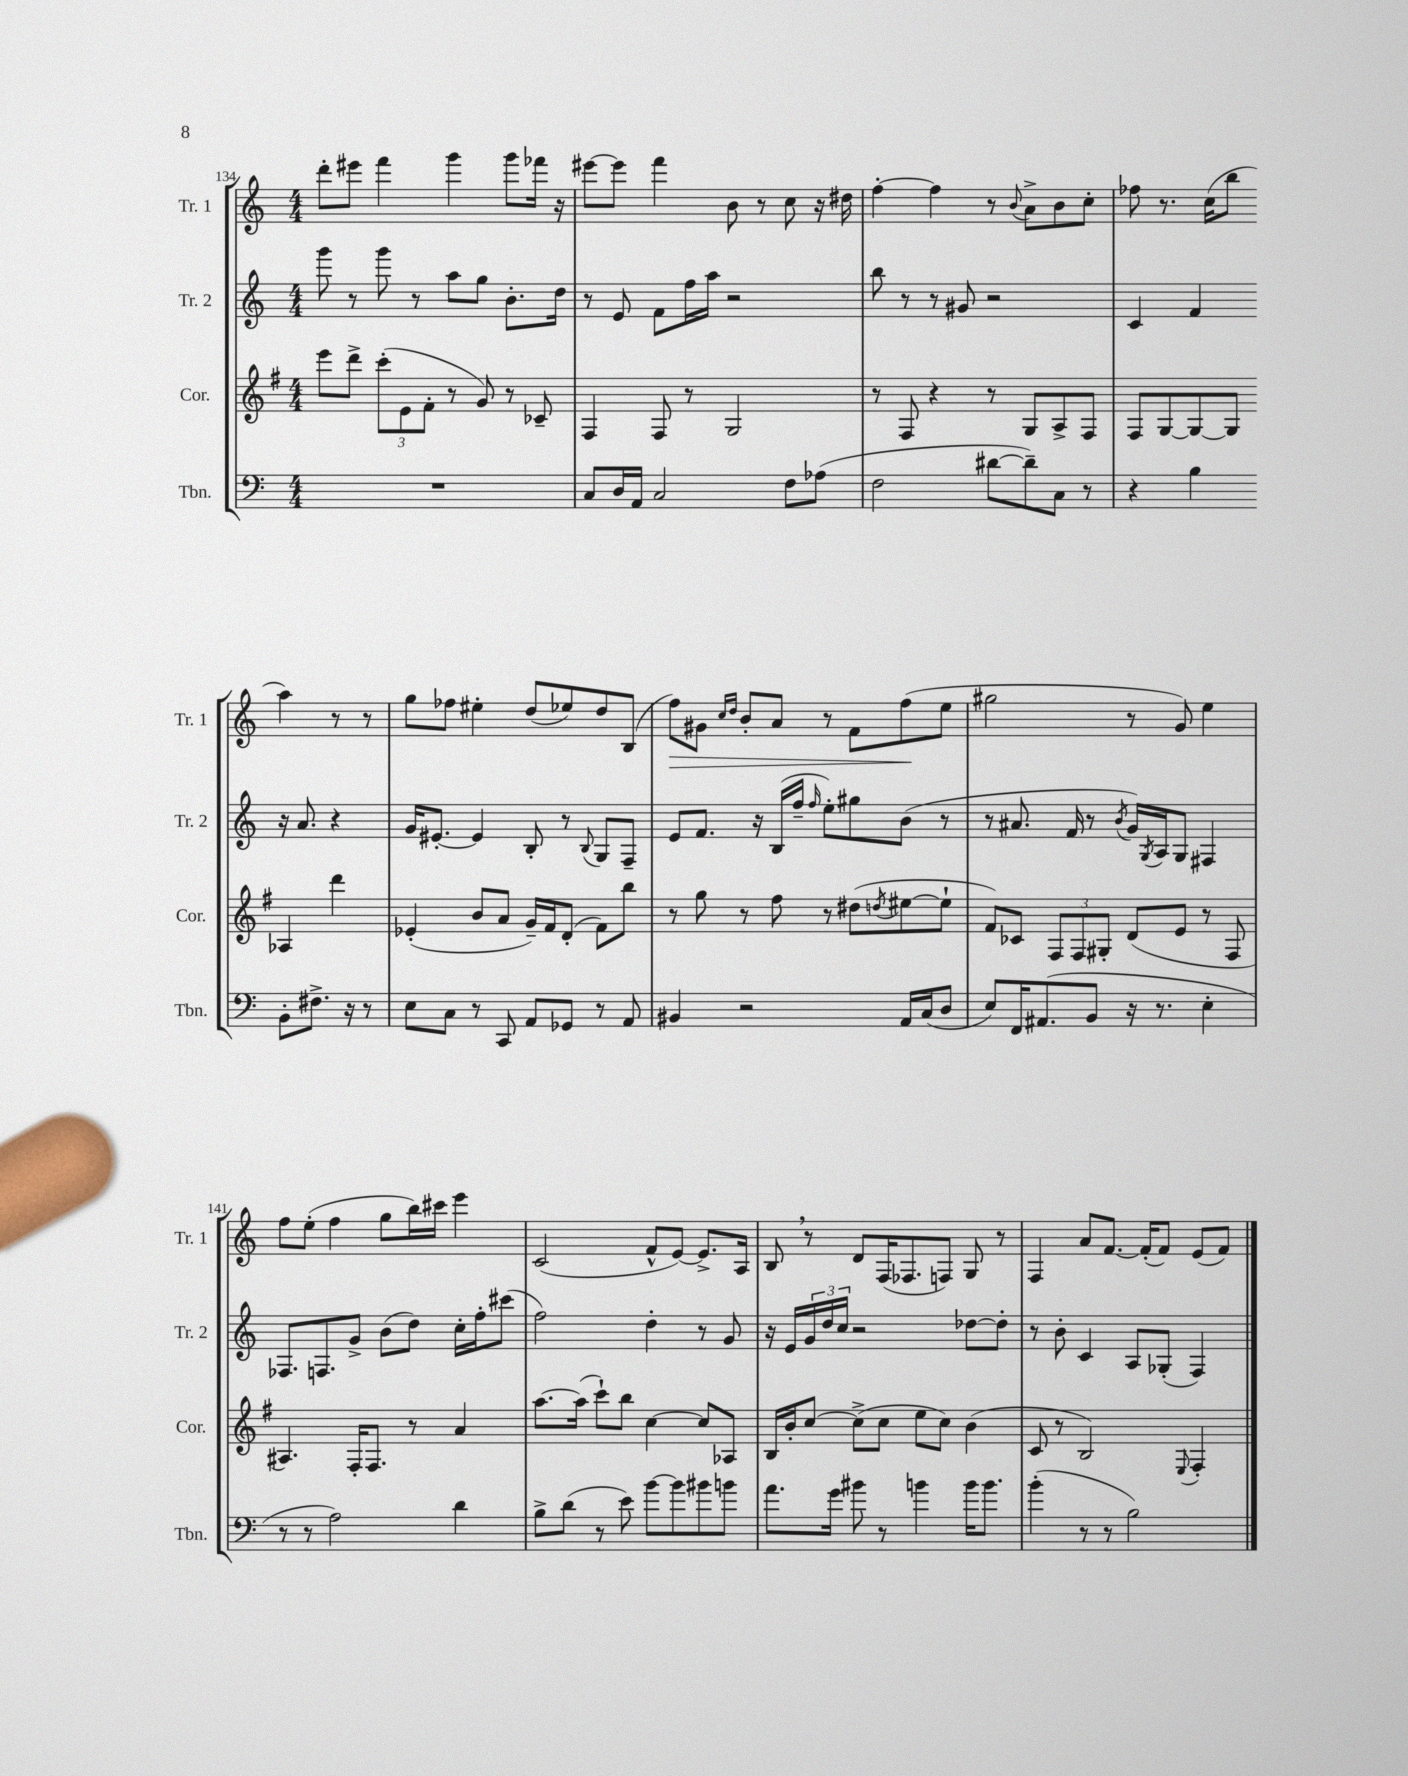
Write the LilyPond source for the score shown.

<<
\new StaffGroup <<
\new Staff = "s0" \with { instrumentName = "Tr. 1" shortInstrumentName = "Tr. 1" } {
    \clef treble \key c \major \numericTimeSignature \time 4/4
    d'''8-. eis'''8 f'''4 g'''4 g'''8 fes'''16 r16 |
    eis'''8~ eis'''8 f'''4 b'8 r8 c''8 r16 dis''16 |
    f''4~-. f''4 r8 \appoggiatura { b'8 } a'8-> b'8 c''8-. |
    fes''8 r8. c''16( b''8 a''4) r8 r8 |
    g''8 fes''8 eis''4-. d''8( ees''8) d''8 b8( |
    f''8\>) gis'8 \grace { c''16 d''16 } b'8-. a'8 r8 f'8 f''8\!( e''8 |
    gis''2 r8 g'8) e''4 |
    f''8 e''8-.( f''4 g''8 b''16) cis'''16 e'''4 |
    c'2( f'8-^ e'8~) e'8.-> a16 |
    b8 \breathe r8 d'8 f16( fes8. f8) g8 r8 |
    f4 a'8 f'8.~ f'16-.( f'8) e'8( f'8) \bar "|." |
}
\new Staff = "s1" \with { instrumentName = "Tr. 2" shortInstrumentName = "Tr. 2" } {
    \clef treble \key c \major \numericTimeSignature \time 4/4
    g'''8 r8 g'''8 r8 a''8 g''8 b'8.-. d''16 |
    r8 e'8 f'8 f''16 a''16 r2 |
    b''8 r8 r8 gis'8 r2 |
    c'4 f'4 r16 a'8. r4 |
    g'16 eis'8.~-. eis'4 b8-. r8 \appoggiatura { b8 } g8 f8-- |
    e'8 f'8. r16 b16( f''16-- \grace { f''16 } e''8-.) gis''8 b'8( r8 |
    r8 ais'8. f'16 r8 \acciaccatura { b'8 } g'16) \acciaccatura { g8 } a16 g8 fis4 |
    fes8. f8. g'8-> b'8( d''8) c''16-. f''16-. cis'''8( |
    f''2) d''4-. r8 g'8 |
    r16 e'16 \tuplet 3/2 { g'16 d''16 c''16 } r2 des''8~ des''8-. |
    r8 b'8-. c'4 a8 ges8-.( f4) \bar "|." |
}
\new Staff = "s2" \with { instrumentName = "Cor." shortInstrumentName = "Cor." } {
    \clef treble \key g \major \numericTimeSignature \time 4/4
    e'''8 d'''8-> \tuplet 3/2 { c'''8-.( e'8 fis'8-. } r8 g'8) r8 ces'8-- |
    fis4 fis8 r8 g2 |
    r8 fis8 r4 r8 g8 a8-> fis8 |
    fis8 g8~ g8~ g8 aes4 d'''4 |
    ees'4-.( b'8 a'8 g'16--) fis'16 d'8-.( fis'8) b''8 |
    r8 g''8 r8 fis''8 r8 dis''8( \acciaccatura { d''8 } eis''8~ eis''8-! |
    fis'8) ces'8 \tuplet 3/2 { fis8 fis8 gis8-. } d'8( e'8 r8 fis8 |
    ais4.) fis16-. fis8. r8 a'4 |
    a''8.~ a''16( c'''8-!) b''8 c''4~ c''8 aes8 |
    b16 b'16-. c''8~ c''8->( c''8 e''8 c''8) b'4( |
    c'8 r8 b2) \appoggiatura { e8 } fis4-. \bar "|." |
}
\new Staff = "s3" \with { instrumentName = "Tbn." shortInstrumentName = "Tbn." } {
    \clef bass \key c \major \numericTimeSignature \time 4/4
    R1 |
    c8 d16 a,16 c2 f8 aes8( |
    f2 dis'8~ dis'8--) c8 r8 |
    r4 b4 b,8-. fis8.-> r16 r8 |
    e8 c8 r8 c,8 a,8 ges,8 r8 a,8 |
    bis,4 r2 a,16 c16( d8 |
    e8) f,16 ais,8.( b,8 r16 r8. e4-. |
    r8 r8 a2) d'4 |
    b8-> d'8( r8 e'8) b'8~ b'8 bis'8 b'8 |
    a'8. g'16 bis'8 r8 b'4 b'16 b'8. |
    b'4-.( r8 r8 b2) \bar "|." |
}
>>
>>
\layout { \context { \Score currentBarNumber = #134 } }
